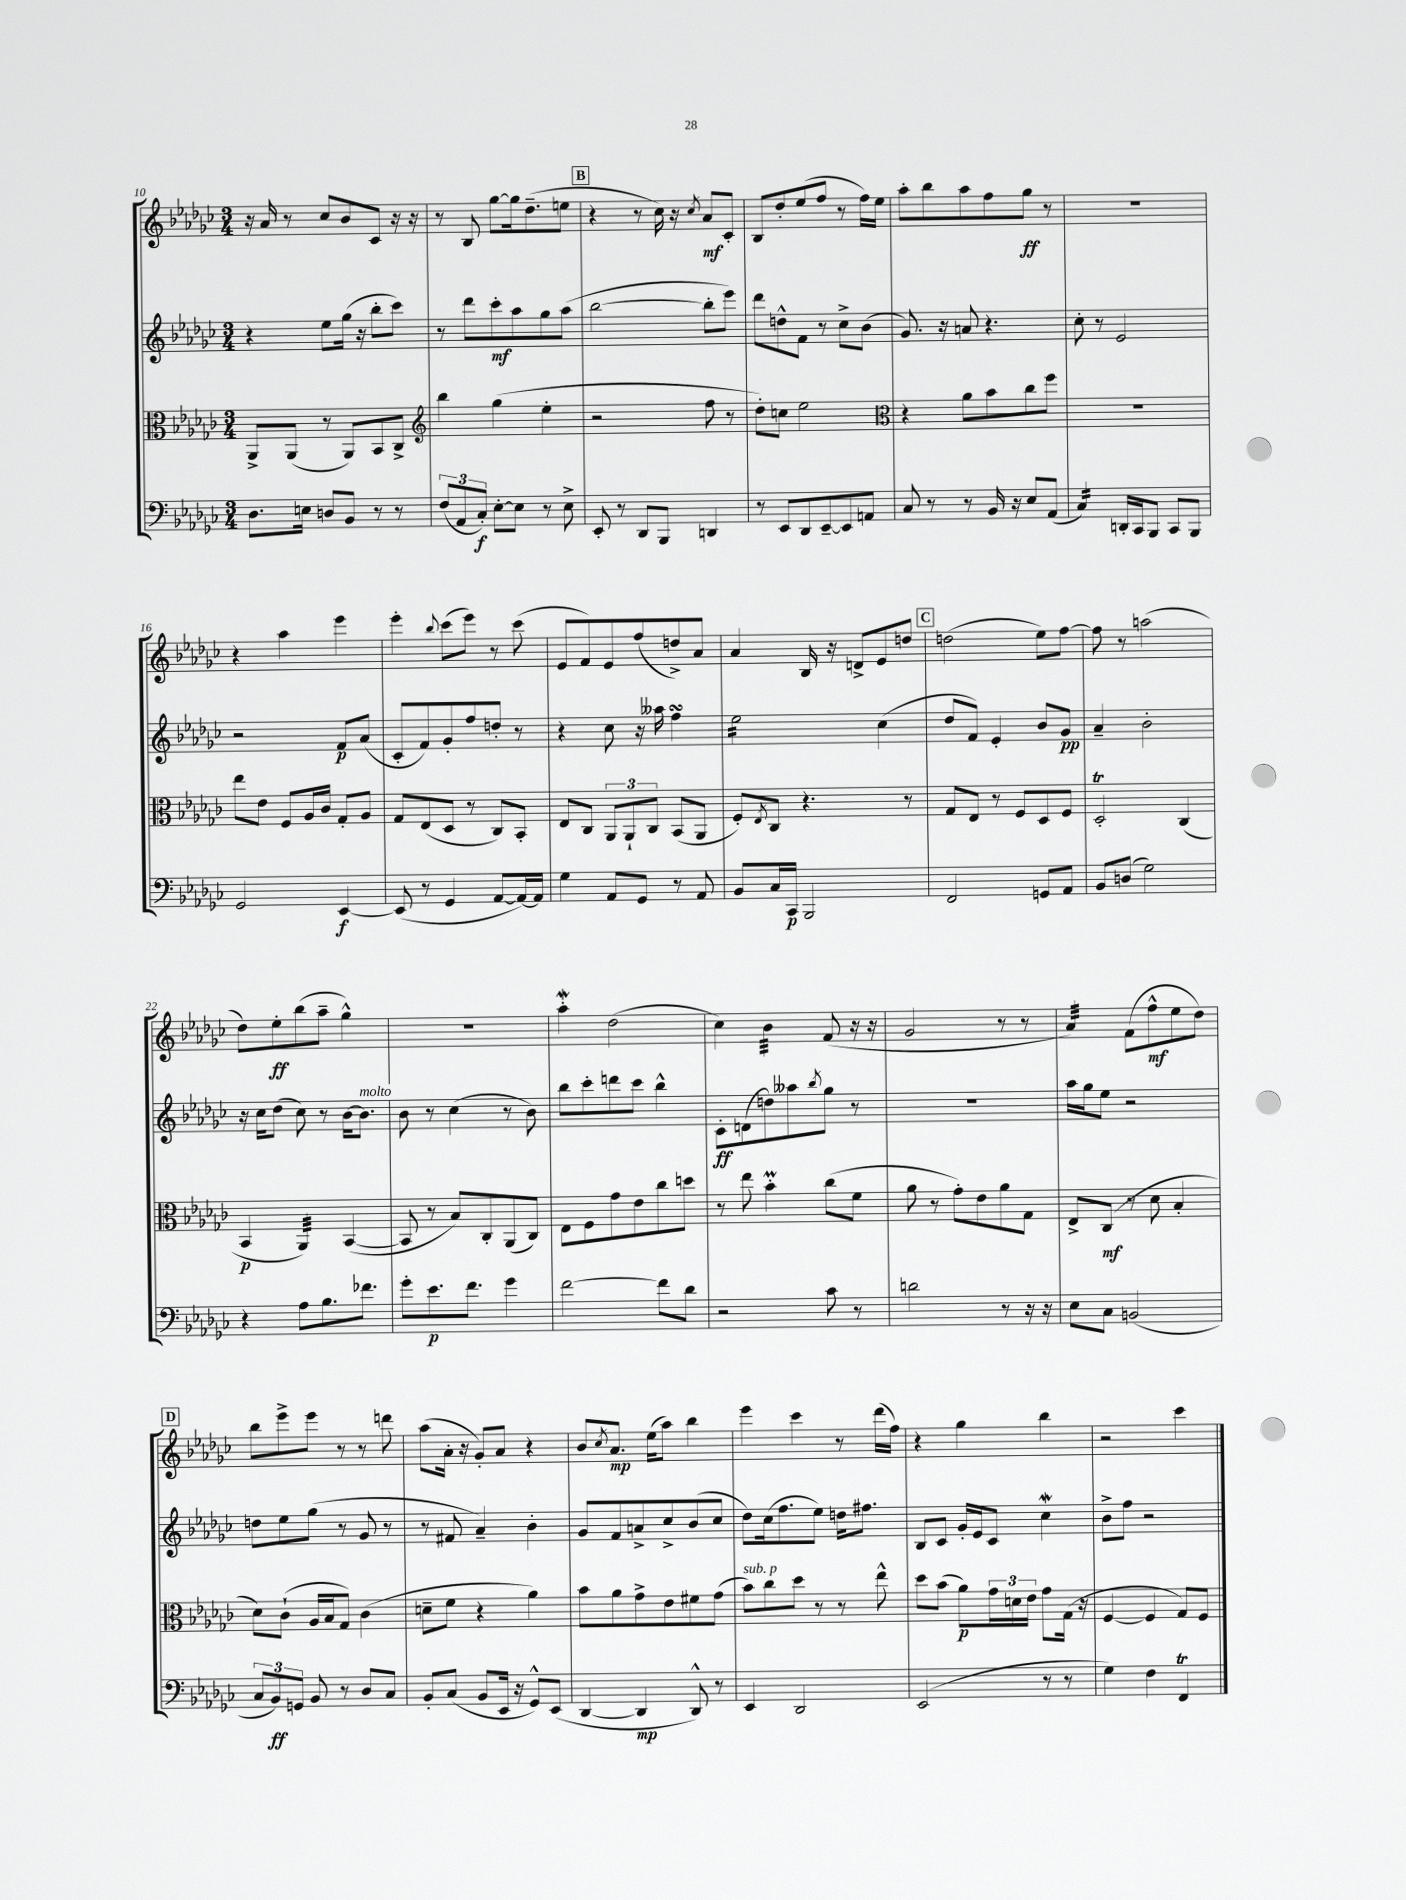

**kern	**kern	**kern	**kern
*staff4	*staff3	*staff2	*staff1
*clefF4	*clefC3	*clefG2	*clefG2
*k[b-e-a-d-g-c-]	*k[b-e-a-d-g-c-]	*k[b-e-a-d-g-c-]	*k[b-e-a-d-g-c-]
*M3/4	*M3/4	*M3/4	*M3/4
8.D-	8AA-^	4r	16r
.	.	.	16a-
.	(8AA-	.	8r
16E	.	.	.
8D	8r	8ee-	8cc-
8BB-	8AA-)	(16gg-	8b-
.	.	16r	.
8r	8BB-	8bb-'	8c-
8r	8C-^	8ccc-)	16r
.	.	.	16r
=	=	=	=
*	*clefG2	*	*
(12F	4bb-	8r	8r
12AA-	.	.	.
.	.	8ddd-	8B-
12C-')	.	.	.
[8E-'	(4gg-	8ccc-'	[8gg-
8E-]	.	8aa-	16gg-]
.	.	.	(8.dd-~
8r	4ee-'	8gg-	.
8E-^	.	(8aa-	8ee
=	=	=	=
8EE-'	2r	[2bb-	4r
8r	.	.	.
8DD-	.	.	8r
8BBB-	.	.	16cc-)
.	.	.	16r
.	.	.	8qcc-
4DD	8ff	8bb-']	8a-
.	8r	8eee-)	8c-'
=	=	=	=
8r	8dd-')	8ddd-	8B-
8EE-	8cc	8dd^^	8dd-'
8DD-	2ee-	8f	(8ee-
[8EE-~	.	8r	8ff
8EE-]	.	8cc-^	8r
8AA	.	(8b-	16ff)
.	.	.	16ee-
=	=	=	=
*	*clefC3	*	*
8C-	4r	8.g-)	8aa-'
8r	.	.	8bb-
.	.	16r	.
8r	8a-	8a	8aa-
16BB-	8b-	4.r	8ff
16r	.	.	.
8E-	8cc-	.	8gg-
(8AA-	8ff	.	8r
=	=	=	=
4C-)	2.r	8cc-'	2.r
.	.	8r	.
16DD'	.	2e-	.
16CC-	.	.	.
8BBB-	.	.	.
8CC-	.	.	.
8BBB-	.	.	.
=	=	=	=
2GG-	8ee-	2r	4r
.	8e-	.	.
.	8F	.	4aa-
.	16A-	.	.
.	16c-	.	.
[4EE-	8G-'	8f	4eee-
.	8A-	(8a-	.
=	=	=	=
(8EE-]	8G-	8c-'	4eee-'
8r	(8E-	8f)	.
.	.	.	8qqbb-
4GG-	8D-	8g-'	(8ccc-
.	8r	8ff	8eee-)
[8AA-	8C-)	8dd'	8r
16AA-_)	8BB-'	8r	(8ccc-
16AA-]	.	.	.
=	=	=	=
4G-	8E-	4r	8e-
.	8C-	.	8f)
8AA-	12AA-	8cc-	8e-
.	12AA-`	.	.
8GG-	.	16r	(8ff
.	12C-	.	.
.	.	16aa--	.
8r	(8BB-	4ff	8dd^)
8AA-	8AA-	.	8a-
=	=	=	=
8BB-	8F')	2ee-	4a-
.	8qE-	.	.
16C-	8C-	.	.
16CC-	.	.	.
2BBB-	4.r	.	16B-
.	.	.	16r
.	.	.	8d^
.	.	(4cc-	8e-
.	8r	.	8dd
=	=	=	=
2FF	8G-	8dd-	(2dd
.	8E-	8f)	.
.	8r	4e-'	.
.	8F	.	.
8GG	8D-	8b-	8ee-)
8AA-	8F	8g-	[8ff
=	=	=	=
8BB-	2D-'	4a-~	8ff]
(8D	.	.	8r
2G-)	.	2b-'	(2aa
.	(4C-	.	.
=	=	=	=
4r	4BB-	16r	8dd-)
.	.	16cc-	.
.	.	(8dd-	8ee-'
8A-	4AA-)	8cc-)	(8bb-
8.B-	.	8r	8aa-~
.	([4BB-	[16b-	4gg-^^)
8.f-	.	8.b-]	.
=	=	=	=
8g-'	8BB-]	8b-	2.r
8.e-	8r	8r	.
.	8B-)	(4cc-	.
8.f	.	.	.
.	8C-'	.	.
4g-	(8AA-	8r	.
.	8C-)	8b-)	.
=	=	=	=
[2f	8E-	8bb-	4aa-'
.	8F	8ccc-'	.
.	8g-	8ddd	(2dd-
.	8e-	8ccc-	.
8f]	8cc-	4bb-^^	.
8d-	8dd	.	.
=	=	=	=
2r	8r	8c-'	4cc-)
.	8ee-	(8d	.
.	4b-'	8dd)	4b-
.	.	8aa--	.
.	.	8qbb-	.
8c-	(8cc-	8gg-	(8f
8r	8f	8r	16r
.	.	.	16r
=	=	=	=
2d	8a-	2.r	2g-
.	8r	.	.
.	8g-')	.	.
.	8e-	.	.
8r	8a-	.	8r
16r	8G-	.	8r
16r	.	.	.
=	=	=	=
8E-	8E-^	16aa-	4a-)
.	.	16gg-	.
8C-	(8C-	8ee-	.
(2BB	8r	2r	(8f
.	8d-	.	8ff^^
.	4B-'	.	8ee-
.	.	.	8dd-)
=	=	=	=
12C-	8d-)	8dd	8bb-
12BB-)	.	.	.
.	(8c-`	8ee-	8eee-^
12GG	.	.	.
8BB-	16A-	(8gg-	8eee-
.	16B-	.	.
8r	8G-)	8r	8r
8D-	(4c-	8g-	8r
8C-	.	8r	8ddd
=	=	=	=
8BB-'	8d~	8r	(8aa-
(8C-	8f	8f#	16a-'
.	.	.	16r
8BB-	4r	4a-~)	8g-')
16EE-	.	.	8a-
16r	.	.	.
8GG-^^)	4a-)	4b-'	4r
(8EE-	.	.	.
=	=	=	=
[4DD-	8b-	8g-	8b-
.	.	.	8qcc-
.	8a-	8f	8.a-
4DD-]	8g-^	8a^	.
.	.	.	(16ee-
.	8e-	8cc-^	8aa-)
8DD-^^)	8f#	(8b-	4bb-
8r	(8g-	8cc-	.
=	=	=	=
4EE-	8b-)	8dd-)	4eee-
.	8cc-	(16cc-	.
.	.	8.ff	.
2DD-	8dd-	.	4ccc-
.	8r	8ee-)	.
.	8r	16dd	8r
.	.	8.ff#	.
.	8ee-^^	.	(16ddd-
.	.	.	16ff)
=	=	=	=
(2EE-	8dd-	8B-	4r
.	(8b-	8c-	.
.	8a-)	16g-'	4gg-
.	.	16e-	.
.	24g-	8c-	.
.	24d	.	.
.	24e-	.	.
8r	8g-	4cc-	4bb-
8r	(16G-	.	.
.	16r	.	.
=	=	=	=
4G-)	[4F	8b-^	2r
.	.	8ff	.
4F	4F]	2r	.
4FF	8G-)	.	4ccc-
.	8F	.	.
==	==	==	==
*-	*-	*-	*-
